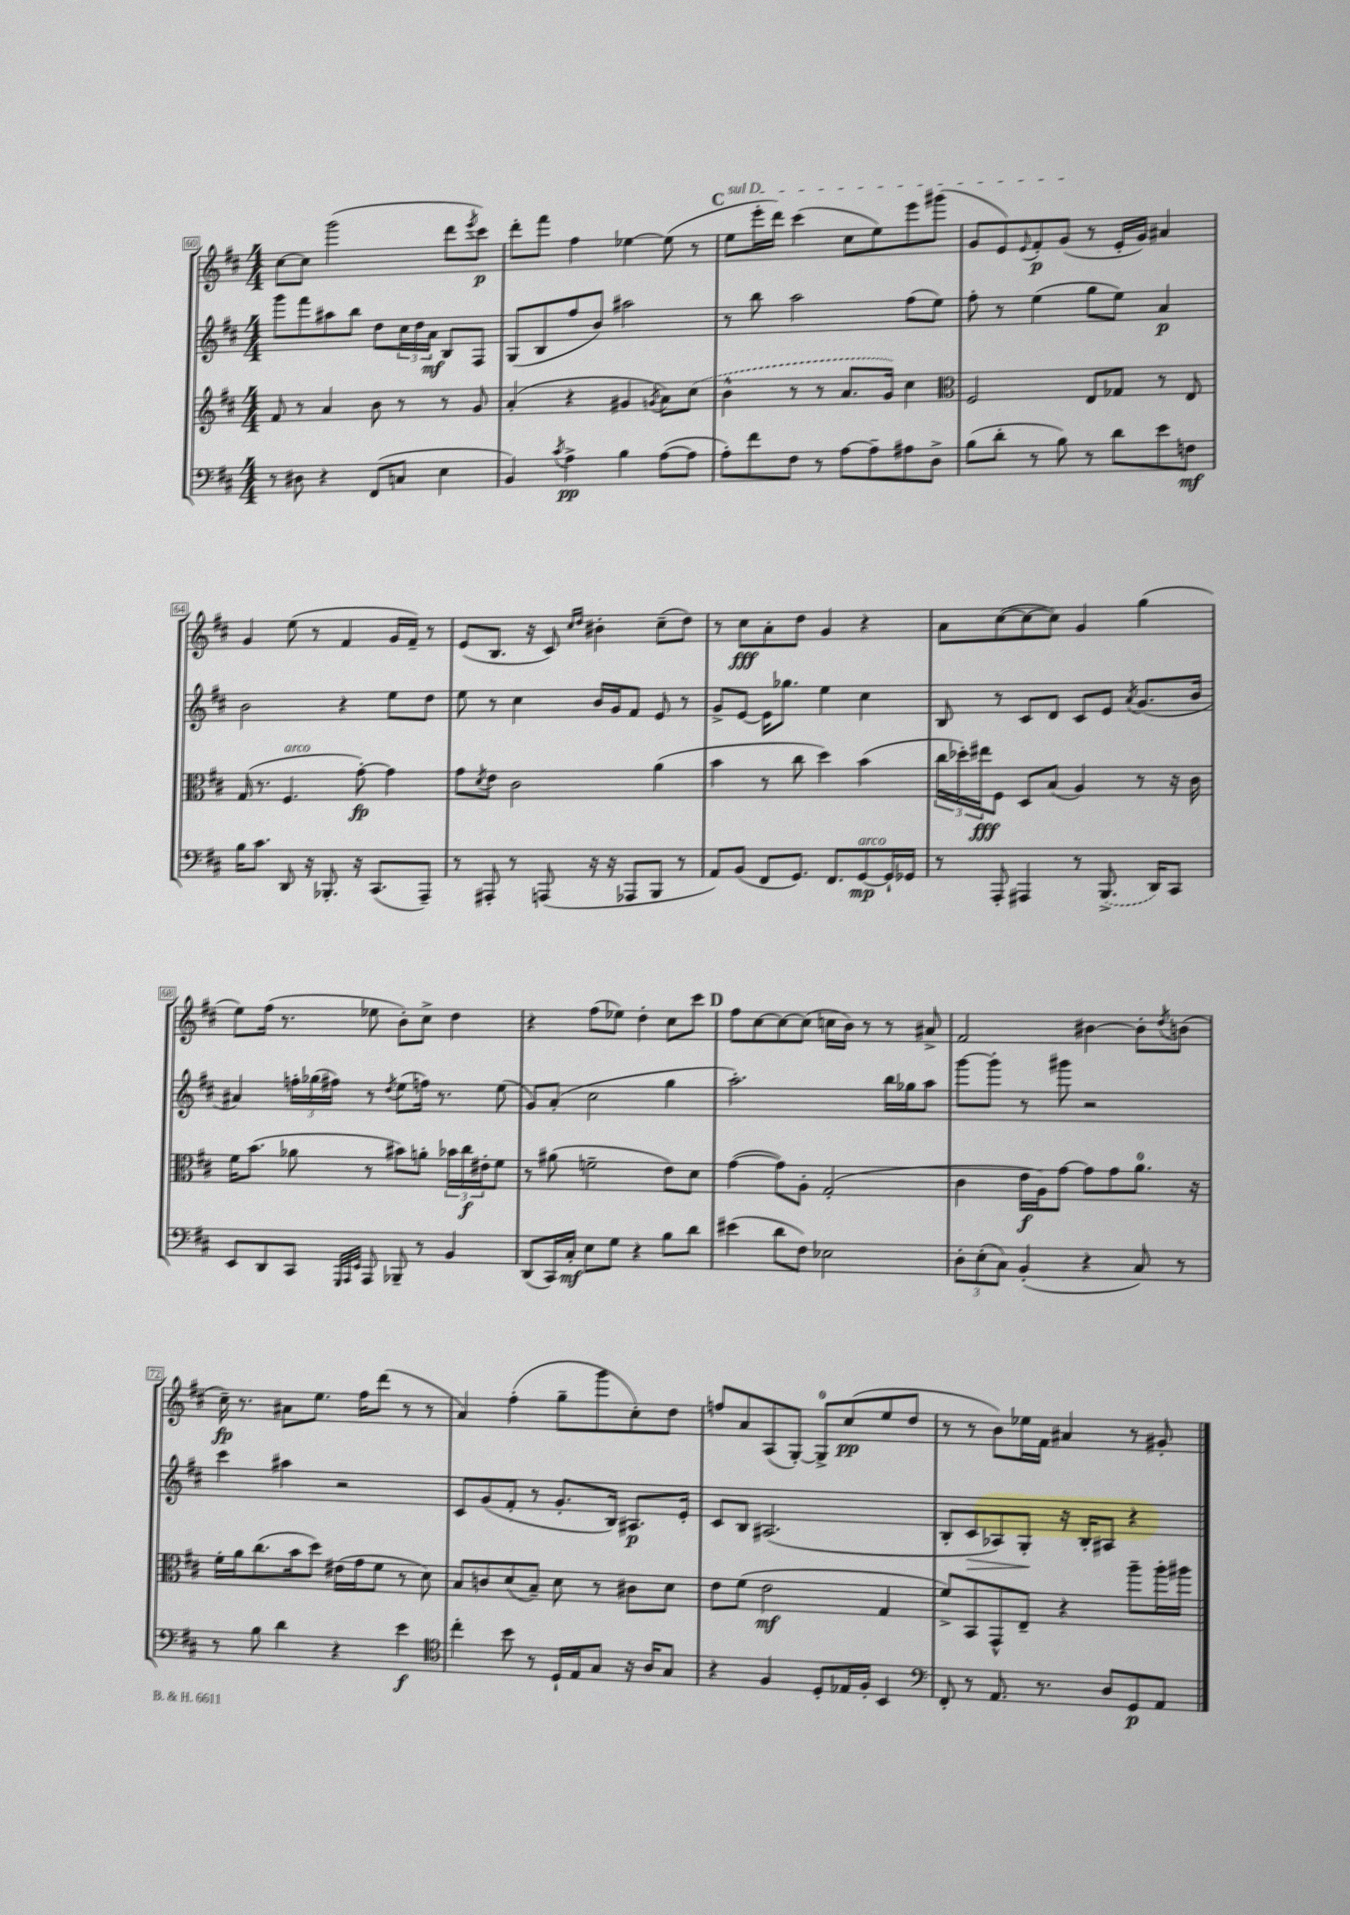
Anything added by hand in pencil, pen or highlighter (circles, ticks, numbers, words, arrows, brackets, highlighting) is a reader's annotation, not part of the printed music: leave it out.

**kern	**kern	**kern	**kern
*staff4	*staff3	*staff2	*staff1
*clefF4	*clefG2	*clefG2	*clefG2
*k[f#c#]	*k[f#c#]	*k[f#c#]	*k[f#c#]
*M4/4	*M4/4	*M4/4	*M4/4
8r	8f#/	8ggg\L	[8cc#\L
8D#\	8r	8fff#\	8cc#\]J
4r	4a/	8aa#\	(2ggg\
.	.	8bb\J	.
(8FF#/L	8b\	8dd\L	.
8C/J	8r	24cc#\L	.
.	.	24dd\	.
.	.	24a\JJ	.
4E\	8r	8B/L	8ddd\L
.	.	.	8qeee/
.	8g/	8F#/J	8ccc#\J)
=	=	=	=
4BB/)	(4a'/	(8G/L	8ddd'\L
.	.	8B/	8fff#\J
8qc#/	.	.	.
4A^\	4r	8ff#/	4ff#\
.	.	8b/J)	.
4B\	4g#/	2aa#\	[4ee-\
.	8qg/	.	.
([8A\L	8a\L)	.	(8ee-\]
8A\]J	(8cc#\J	.	8r
=	=	=	=
8A'\L)	4b^^\	8r	8ee\L
8f#\	.	8bb\	16eee'\L
.	.	.	16ddd\JJ)
8F#\J	8r	2aa\	(4ccc#\
8r	8r	.	.
[8A\L	8.a/L	.	8cc#\L
8A~\]	.	.	8ee\)
.	16g/Jk)	.	.
8A#\	4cc#\	(8ff#\L	8eee\
8D^\J	.	8ee\J)	(8ggg#\J
=	=	=	=
*	*clefC3	*	*
(8B\L	2F#/	8ff#'\	8g/L
8d'\J	.	8r	8e/)
.	.	.	8qqe/
8r	.	(4ee\	8f#'/
8B\)	.	.	(8g/J
8r	8E/L	8gg\L	8r
8d\L	8G-/J	8ee\J)	16e'/LL
.	.	.	16g/JJ)
8e\	8r	4a/	4a#/
8F\J	8E/	.	.
=	=	=	=
16B\LK	(16G/	2b\	4g/
8.c#\J	8.r	.	.
8DD/	4.F#/	.	(8ee\
16r	.	.	8r
8.BBB-'/	.	.	.
.	.	4r	4f#/
16r	[8g'\)	.	.
(8.CC#/L	.	.	.
.	4g\]	8ee\L	16g/LL
.	.	.	16f#~/JJ)
8AAA~/J)	.	8dd\J	8r
=	=	=	=
8r	8g\L	8ee\	(8e/L
.	8qd/	.	.
8AAA#'/	8e\J	8r	8.B/J
8r	2c#\	4cc#\	.
.	.	.	16r
(8AAA/	.	.	8c#/)
.	.	.	16qqcc#/LL
.	.	.	16qqdd/JJ
16r	.	16b/LL	4b#'\
16r	.	16g/J	.
8AAA-/L	.	8f#/J	.
8BBB/J	(4a\	8e/	(8cc#~\L
8r	.	8r	8dd\J)
=	=	=	=
8AA/L)	4b\	8g^/L	8r
(8BB/J	.	[8e/J	8cc#\L
8FF#/L	8r	16e\]LK	8a'\
.	.	8.gg-\J	.
8.GG/J)	8cc#\	.	8dd\J
.	4dd\)	4ee\	4g/
8.FF#/L	.	.	.
[8GG/	(4b\	4cc#\	4r
16GG`/]L	.	.	.
16GG-/JJ	.	.	.
=	=	=	=
8r	24cc#\LL	8B/	8a\L
.	24dd-'\)	.	.
.	24ee#\J	.	.
8AAA'/	8F#\J	8r	([8cc#\
4AAA#/	8D/L	8c#/L	8cc#\_
.	(8B/J	8d/J	8cc#\]J)
8r	4A/)	8c#/L	4g/
(8.BBB^/	.	8e/J	.
.	.	8qa/	.
.	8r	(8.g/L	(4gg\
16DD/LK)	.	.	.
8CC#/J	16r	.	.
.	16c#\	16b/Jk	.
=	=	=	=
8EE/L	16f#\LK	4a#/)	8ee\L)
.	(8.b\J	.	.
8DD/	.	.	(16ff#\Jk
.	.	.	8.r
8CC#/J	8a-\	24ff'\LL	.
.	.	(24gg-\	.
.	.	24ff#\JJ)	.
32qqGGG/LLL	.	.	.
32qqAAA/	.	.	.
32qqEE/JJJ	.	.	.
8AAA/	8r	8r	8ee-\
.	.	8qdd/	.
8BBB-~/	8b#\L)	(8ee\L	8b'\L)
8r	8a'\J	16ff\Jk)	8cc#^\J
.	.	8.r	.
4BB/	24b-\LL	.	4dd\
.	24cc#\	.	.
.	24e#'\J	.	.
.	8f#\J	(8ee\	.
=	=	=	=
(8DD/L	8r	8g/L)	4r
16CC#/L)	(8a#\	(8a'/J	.
16C#'/JJ	.	.	.
8E\L	2f~\	2cc#\	(8ff#\L
8G\J	.	.	8ee-\J)
4r	.	.	4dd'\
8B\L	8e\L)	4gg\	8cc#\L
8d\J	8d\J	.	8ccc#\J
=	=	=	=
(4e#\	([4g\	2.aa'\)	8ff#\L
.	.	.	[8cc#\
8d\L	8g\]L)	.	8cc#\_
8F#\J)	8A'\J	.	(8cc#\]J
2E-\	(2G'/	.	16cc\LL
.	.	.	16b\JJ)
.	.	.	8r
.	.	16bb\LL	8r
.	.	16gg-\J	.
.	.	8aa\J	8a#^/
=	=	=	=
12D'\L	4c#\	[8ggg\L	2f#/
(12E'\	.	.	.
.	.	8ggg'\]J	.
12C#\J)	.	.	.
(4BB'/	16e\LL	8r	.
.	16A\J)	.	.
.	[8g\J	8ggg#\	.
4r	8g\]L	2r	[4b#\
.	8g\	.	.
8C#/)	8.a\J	.	8b#'\]L
.	.	.	8qdd/
8r	.	.	(8b\J
.	16r	.	.
=	=	=	=
8r	16f#'\LL	4ccc#\	16cc#~\)
.	16a\J	.	8.r
8B\	(8.cc#\	.	.
4d\	.	4aa#\	8a#\L
.	16b\k	.	.
.	8dd\J)	.	8.ee\J
4r	(16e#\LL	2r	.
.	16g\J	.	16ff#\LK
.	8f#\J	.	(8ddd\J
4e\	8r	.	8r
.	8d\)	.	8r
=	=	=	=
*clefC4	*	*	*
4cc#'\	8B/L	8c#/L	4a/)
.	8c/	(8g/	.
8b\	(8d/	8f#'/J	(4ff#'\
8r	8B~/J)	8r	.
16D`/LL	8d\	8.g'/L	8gg~\L
16E/J	.	.	.
8G/J	8r	.	8ggg\
.	.	16B/Jk)	.
16r	8c#\L	8.A#/L	8cc#'\)
16A/LK	.	.	.
8G/J	8d\J	.	8dd\J
.	.	16e'/Jk	.
=	=	=	=
4r	8e\L	8c#/L	8ff/L
.	(8f#\J	8B/J	8a/
4F#/	2e\	(2.A#/	(8A/
.	.	.	[8G'/J)
8D'/L	.	.	8G^/]L
16E-/L	.	.	(8cc#/
16F#'/JJ	.	.	.
4BB/	4G/	.	8ee/
.	.	.	8dd/J
=	=	=	=
*clefF4	*	*	*
8FF#'/	8f#^/L)	8B'/L	8r
8r	8BB/	8c#/	8r
8.AA/	8GG^^/	8A-/)	8b\L)
.	8E~/J	8G'/J	16ee-\L
8.r	.	.	16f#\JJ
.	4r	16r	4a#/
.	.	16B'/LK	.
8D/L	.	8A#/J	.
8GG/	8aa~\L	4r	8r
8AA/J	16aa'\L	.	8g#'/
.	16aa#\JJ	.	.
==	==	==	==
*-	*-	*-	*-
